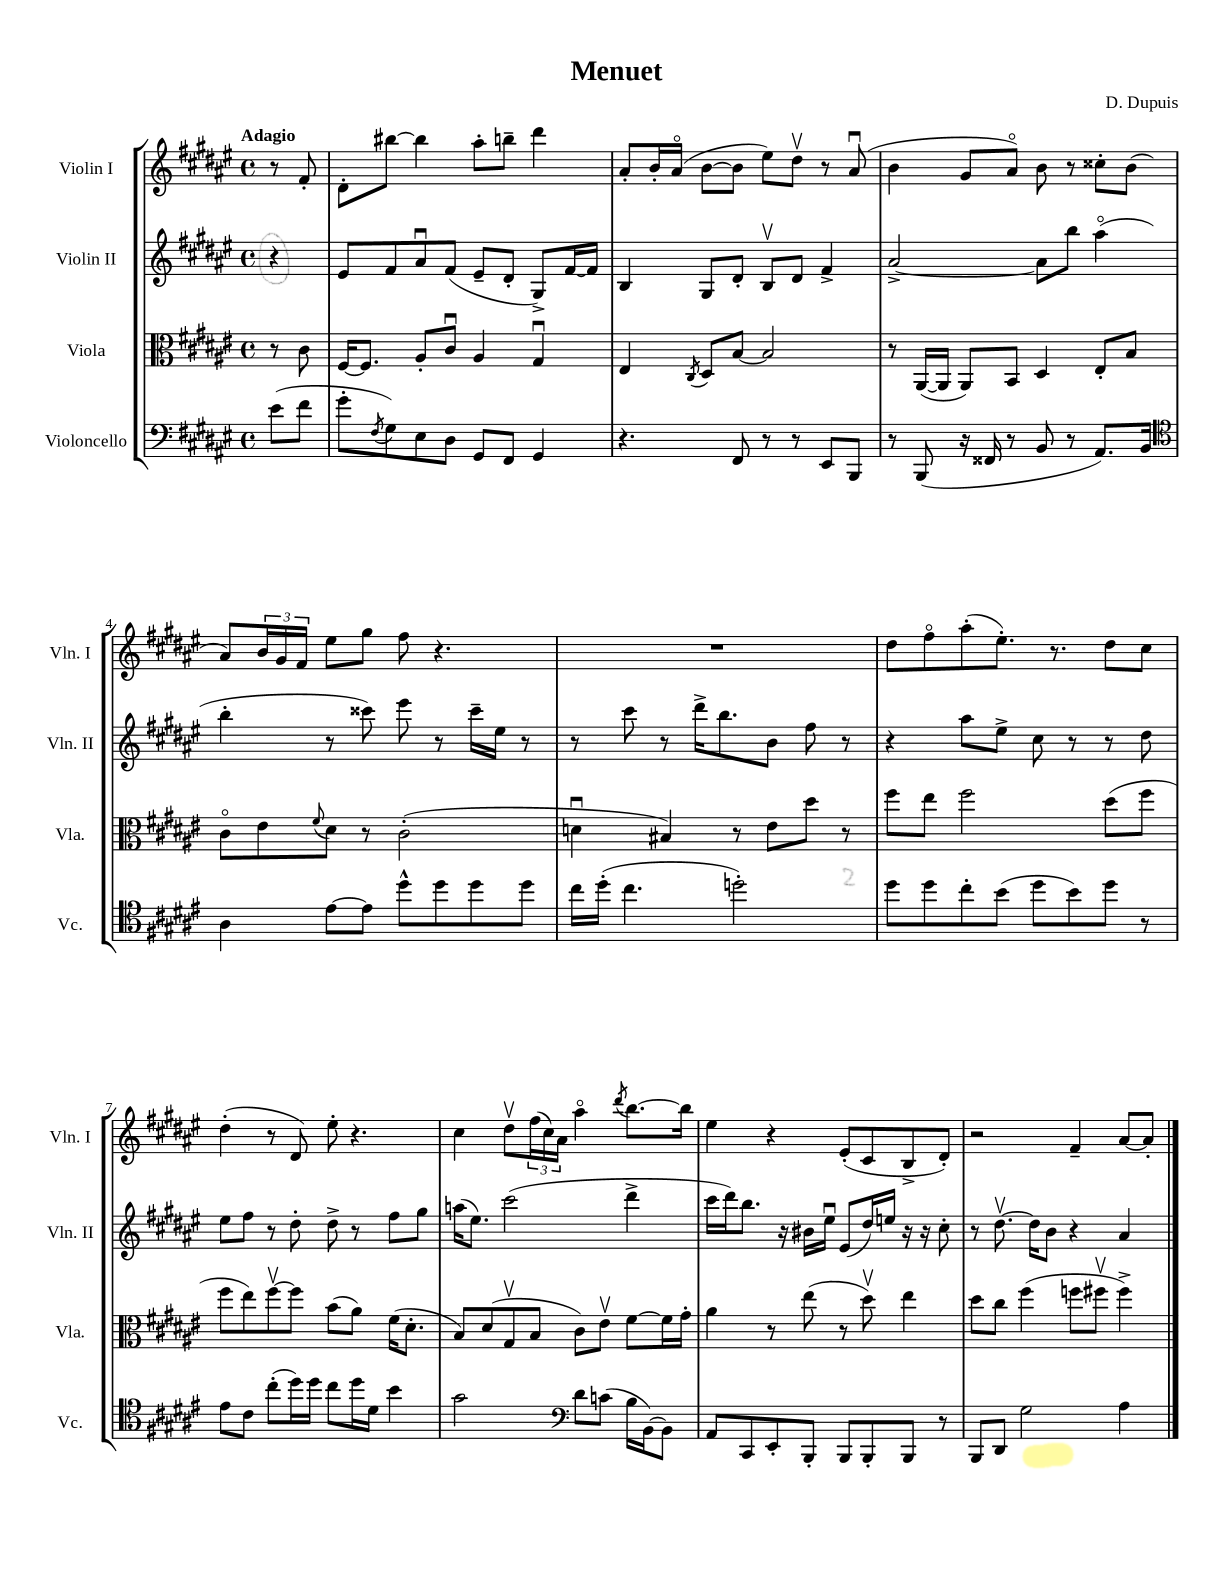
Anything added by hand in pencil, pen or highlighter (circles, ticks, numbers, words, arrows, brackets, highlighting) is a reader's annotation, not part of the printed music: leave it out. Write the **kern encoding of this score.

**kern	**kern	**kern	**kern
*staff4	*staff3	*staff2	*staff1
*clefF4	*clefC3	*clefG2	*clefG2
*k[f#c#g#d#a#e#]	*k[f#c#g#d#a#e#]	*k[f#c#g#d#a#e#]	*k[f#c#g#d#a#e#]
*M4/4	*M4/4	*M4/4	*M4/4
*met(c)	*met(c)	*met(c)	*met(c)
(8e#\L	8r	4r	8r
8f#\J	8c#\	.	8f#'/
=	=	=	=
8g#'\L	[16F#/LK	8e#/L	8d#'\L
.	8.F#/]J	.	.
8qF#/	.	.	.
8G#\)	.	8f#/	[8bb#\J
8E#\	8A#'/L	8a#u/	4bb#\]
8D#\J	8c#u/J	(8f#/J	.
8GG#/L	4A#/	8e#~/L	8aa#'\L
8FF#/J	.	8d#'/J	8bb~\J
4GG#/	4G#u/	8G#^/L)	4ddd#\
.	.	[16f#/L	.
.	.	16f#/]JJ	.
=	=	=	=
4.r	4E#/	4B/	8a#'/L
.	.	.	16b'/L
.	.	.	(16a#o/JJ
.	8qC#/	.	.
.	8D#/L	8G#/L	[8b\L
8FF#/	[8B/J	8d#'/J	8b\]J
8r	2B/]	8Bv/L	8ee#\L)
8r	.	8d#/J	8dd#v\J
8EE#/L	.	4f#^/	8r
8BBB/J	.	.	(8a#u/
=	=	=	=
8r	8r	[2a#^/	4b\
(8BBB/	([16AA#/LL	.	.
.	16AA#/]JJ	.	.
16r	8AA#/L)	.	8g#/L
16FF##/	.	.	.
8r	8BB/J	.	8a#o/J)
8BB/	4D#/	8a#\]L	8b\
8r	.	8bb\J	8r
8.AA#/L)	8E#'/L	(4aa#o\	8cc##'\L
.	8B/J	.	(8b\J
16BB/Jk	.	.	.
=	=	=	=
*clefC4	*	*	*
4A#\	8c#o\L	4bb'\	8a#/L)
.	8e#\	.	24b/L
.	.	.	24g#/
.	.	.	24f#/JJ
.	8qqf#/	.	.
[8e#\L	8d#\J	8r	8ee#\L
8e#\]J	8r	8ccc##\)	8gg#\J
8dd#^^\L	(2c#'\	8eee#\	8ff#\
8dd#\	.	8r	4.r
8dd#\	.	16ccc##~\LL	.
.	.	16ee#\JJ	.
8dd#\J	.	8r	.
=	=	=	=
16cc#\LL	4du\	8r	1r
(16dd#'\JJ	.	.	.
4.cc#\	.	8ccc#\	.
.	4B#/)	8r	.
.	.	16ddd#^\LK	.
.	.	8.bb\	.
2dd'\)	8r	.	.
.	8e#\L	8b\J	.
.	8dd#\J	8ff#\	.
.	8r	8r	.
=	=	=	=
8dd#\L	8ff#\L	4r	8dd#\L
8dd#\	8ee#\J	.	8ff#o\
8cc#'\	2ff#\	8aa#\L	(8aa#'\
(8b\J	.	8ee#^\J	8.ee#'\J)
8dd#\L	.	8cc#\	.
.	.	.	8.r
8b\)	.	8r	.
8dd#\J	(8dd#\L	8r	8dd#\L
8r	8ff#\J	8dd#\	8cc#\J
=	=	=	=
8e#\L	8ff#\L	8ee#\L	(4dd#'\
8c#\J	8ee#\)	8ff#\J	.
(8cc#'\L	[8ff#v\	8r	8r
16dd#\L)	8ff#\]J	8dd#'\	8d#/)
16dd#\JJ	.	.	.
8cc#\L	(8b\L	8dd#^\	8ee#'\
16dd#\L	8a#\J)	8r	4.r
16d#\JJ	.	.	.
4b\	(16f#\LK	8ff#\L	.
.	8.d#'\J	.	.
.	.	8gg#\J	.
=	=	=	=
2g#\	8B/L)	(16aa\LK	4cc#\
.	.	8.ee#\J)	.
.	(8d#/	.	.
.	8G#v/	(2ccc#\	8dd#v\L
.	8B/J	.	(24ff#\L
.	.	.	24cc#\)
.	.	.	24a#\JJ
*clefF4	*	*	*
8d#\L	8c#\L)	.	4aa#o\
(8c\J	8e#v\J	.	.
.	.	.	8qddd#/
16B\LL	[8f#\L	4ddd#^\	[8.bb\L
[16BB\J)	.	.	.
8BB\]J	16f#\]L	.	.
.	16g#'\JJ	.	16bb\]Jk
=	=	=	=
8AA#/L	4a#\	16ccc#\LL	4ee#\
.	.	16ddd#\J)	.
8CC#/	.	8.bb\J	.
8EE#'/	8r	.	4r
.	.	16r	.
8BBB'/J	(8ee#\	16b#\LL	.
.	.	16ee#u\JJ	.
8BBB/L	8r	(8e#/L	(8e#'/L
8BBB'/	8dd#v\)	16dd#/L)	8c#/
.	.	16ee/JJ	.
8BBB/J	4ee#\	16r	8B^/
.	.	16r	.
8r	.	8cc#'\	8d#'/J)
=	=	=	=
8BBB/L	8dd#\L	8r	2r
8DD#/J	8cc#\J	[8.dd#v\	.
2G#\	(4ff#\	.	.
.	.	16dd#\]LK	.
.	.	8b\J	.
.	8ff\L	4r	4f#~/
.	8ff#v\J	.	.
4A#\	4ff#^\)	4a#/	[8a#/L
.	.	.	8a#'/]J
==	==	==	==
*-	*-	*-	*-
